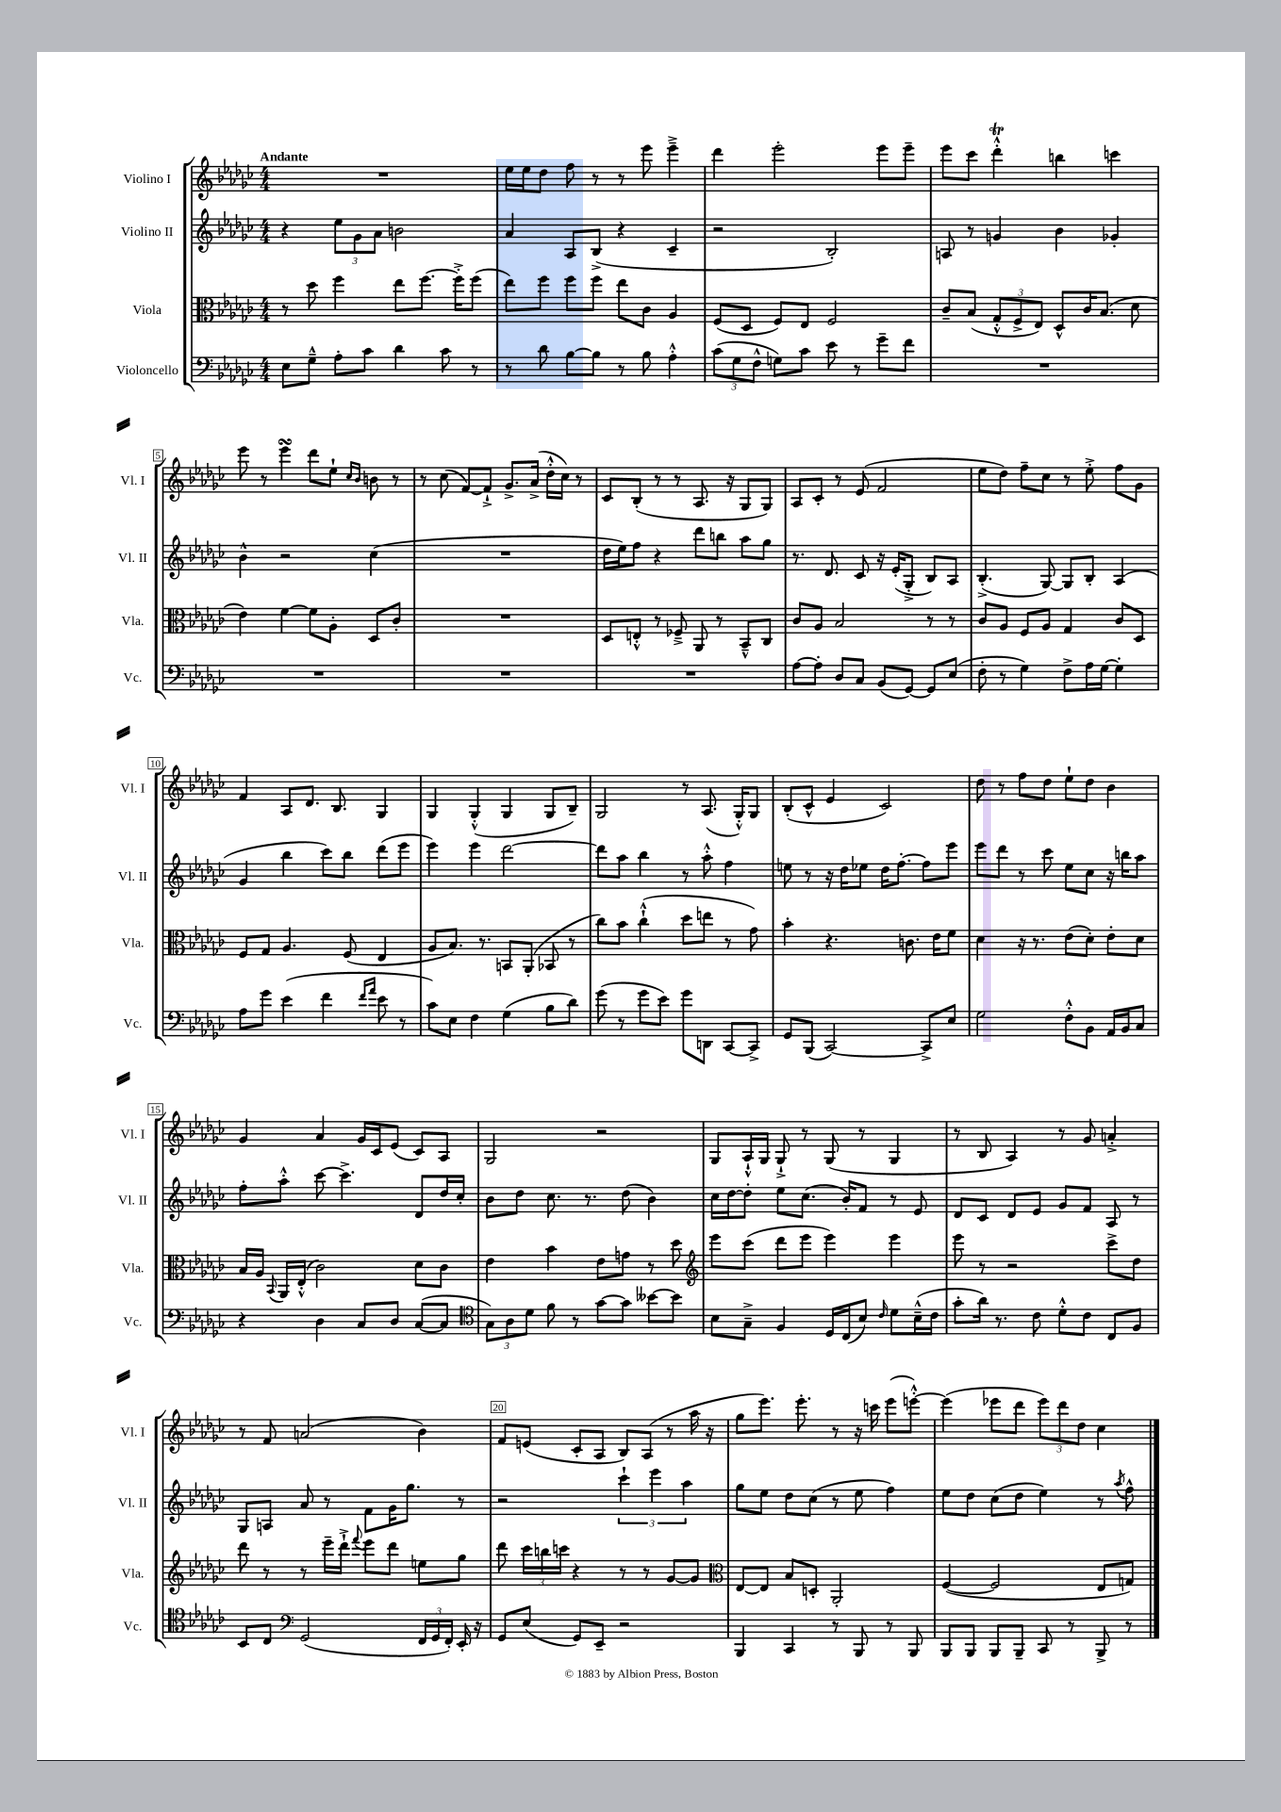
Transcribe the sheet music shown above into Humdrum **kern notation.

**kern	**kern	**kern	**kern
*staff4	*staff3	*staff2	*staff1
*clefF4	*clefC3	*clefG2	*clefG2
*k[b-e-a-d-g-c-]	*k[b-e-a-d-g-c-]	*k[b-e-a-d-g-c-]	*k[b-e-a-d-g-c-]
*M4/4	*M4/4	*M4/4	*M4/4
8E-	8r	4r	1r
8G-~^^	8dd-	.	.
8A-'	4ff	12ee-	.
.	.	12g-	.
8c-	.	.	.
.	.	12a-	.
4d-	8ee-	2b	.
.	[8.ff	.	.
8c-	.	.	.
.	16ff'^]	.	.
8r	(8ff	.	.
=	=	=	=
8r	8ee-)	4a-	16ee-
.	.	.	16ee-
8d-	8ff	.	8dd-
[8B-	8ff	8A-	8ff
8B-]	8ff	(8B-^	8r
8r	8ee-	4r	8r
8B-	8c-	.	8eee-
4A-'^^	4A-	4c-~	4eee-~^
=	=	=	=
(12c-	(8F	2r	4ddd-
12G-	.	.	.
.	8D-	.	.
12F^^	.	.	.
8G)	8F)	.	2eee-'
8c-	8E-	.	.
8e-	2F	2B-')	.
8r	.	.	.
8g-~	.	.	8eee-
8f	.	.	8eee-~
=	=	=	=
1r	8c-~	8A	8eee-
.	(8B-	8r	8ccc-
.	12G-'^^	4g	4ddd-'^^
.	12F^	.	.
.	12E-)	.	.
.	8D-^^	4b-	4bb
.	16c-	.	.
.	(8.B-	.	.
.	.	4g-'	4ccc
.	8d-	.	.
=	=	=	=
1r	4e-)	4b-^^	8eee-
.	.	.	8r
.	[4f	2r	4eee-
.	8f]	.	8ddd-
.	8A-'	.	8ee-`
.	.	.	16qqcc-
.	.	.	16qqb-
.	8D-	(4cc-	8b
.	8c-'	.	8r
=	=	=	=
1r	1r	1r	8r
.	.	.	(8cc-
.	.	.	[8f)
.	.	.	8f`^]
.	.	.	8.g-^
.	.	.	(16a-^
.	.	.	16dd-'^^
.	.	.	16cc-)
.	.	.	8r
=	=	=	=
1r	8D-	16dd-	8c-
.	.	16ee-)	.
.	8E'^^	8ff	(8B-'
.	8r	4r	8r
.	8F-~^	.	8r
.	8AA-	8ddd-	8.A-
.	8r	8bb	.
.	.	.	16r
.	8BB-~^^	8aa-	8G-
.	8C-	8gg-	8G-)
=	=	=	=
[8A-	8c-	8.r	8A-
8A-']	8A-	.	8c-'
.	.	8.d-	.
8D-	2B-	.	8r
8C-	.	8c-	(8e-
(8BB-	.	16r	2f
.	.	(16e-'	.
[8GG-)	.	8G-'^	.
8GG-]	8r	8B-)	.
(8E-	8r	8A-	.
=	=	=	=
8F'	8c-	(4.B-'^	8ee-
8r	8A-	.	8dd-)
4G-)	8F	.	8ff~
.	8A-	[8G-)	8cc-
8F^	4G-	8G-]	8r
16A-	.	8B-'	8ee-'^
[16G-	.	.	.
4G-']	8c-	(4A-	8ff
.	8D-	.	8g-
=	=	=	=
8A-	8F	4g-	4f
8g-	8G-	.	.
(4e-	4.A-	4bb-	8A-
.	.	.	8.d-
4f	.	8ccc-)	.
.	.	.	8.B-
.	(8F	8bb-	.
16qqf	.	.	.
16qqa-	.	.	.
8e-	4E-	(8ddd-	4G-
8r	.	8eee-	.
=	=	=	=
8c-)	8A-	4eee-)	4G-
8E-	8.B-)	.	.
4F	.	4eee-	(4G-'^^
.	8.r	.	.
(4G-	8BB	[2ddd-	4G-
.	(8AA-'	.	.
8B-	8BB-	.	8G-
8d-)	8r	.	8B-~)
=	=	=	=
(8g-	8cc-)	8ddd-]	2G-
8r	8b-	8aa-	.
8g-	(4cc-`^^	4bb-	.
8e-)	.	.	.
8g-	8dd-	8r	8r
8DD	8ee	8aa-'^^	(8.A-
[8CC-	8r	4ff	.
.	.	.	16G-'^^)
8CC-^]	8g-)	.	8G-
=	=	=	=
8GG-	4b-'	8ee	(8B-'
(8BBB-	.	8r	8c-^^
[2CC-)	4.r	16r	4e-
.	.	16dd-	.
.	.	8ee-	.
.	.	16dd-	2c-)
.	.	[8.ff'	.
.	8.c	.	.
8CC-^]	.	8ff]	.
.	16e-	.	.
8E-	8f	8eee-	.
=	=	=	=
2G-	4d-	8eee-	8dd-
.	.	8ddd-	8r
.	16r	8r	8ff
.	8.r	.	.
.	.	8ccc-	8dd-
8F'^^	(8e-	8ee-	8ee-`
8BB-	8d-')	8cc-	8dd-
16AA-	8e-'	16r	4b-
16BB-	.	16bb	.
8C-	8d-	8aa-	.
=	=	=	=
4r	16B-	8ff'	4g-
.	16A-	.	.
.	8qqBB-	.	.
.	16AA-	8aa-'^^	.
.	(16E-'^^	.	.
4D-	2c-)	[8ccc-	4a-
.	.	4.ccc-^]	.
8C-	.	.	16g-
.	.	.	16c-
8D-	.	.	(8e-
([8C-	8d-	8d-	8c-)
8C-]	8c-	16dd-	8A-
.	.	16cc-'	.
=	=	=	=
*clefC4	*	*	*
12G-)	4e-	8b-	2G-
12A-	.	.	.
.	.	8dd-	.
12d-	.	.	.
8f	4b-	8.cc-	.
8r	.	.	.
.	.	8.r	.
[8g-	8e-	.	2r
8g-]	8g	(8dd-	.
[8b--	8r	4b-)	.
8b--]	8dd-	.	.
=	=	=	=
*	*clefG2	*	*
8B-	8eee-	16cc-	8G-
.	.	[16dd-	.
8G-~^	(8ccc-	8dd-']	16A-`^^
.	.	.	16G-
4F	8ddd-	8ee-	8G-`^
.	8eee-	(8.cc-	8r
16D-	4eee-)	.	(8G-
(16C-	.	16b-')	.
8B-)	.	8f	8r
16qqc-	.	.	.
8d-	4eee-	8r	4G-
(16B-~^^	.	8e-	.
16c-	.	.	.
=	=	=	=
8g-'	8eee-	8d-	8r
16a-)	8r	8c-	8B-
8.r	.	.	.
.	2r	8d-	4A-)
8c-	.	8e-	.
8d-'^^	.	8g-	8r
8c-	.	8f	8g-
8C-	8ccc-^	8A-	4a'^
8F	8dd-	8r	.
=	=	=	=
8BB-	8ddd-	8G-	8r
8C-	8r	8A	8f
*clefF4	*	*	*
(2GG-	8r	8a-	(2a
.	16eee-~	8r	.
.	16ddd-`^	.	.
.	8qqfff	.	.
.	8eee-	8f	.
.	8ddd-	16g-	.
.	.	8.gg-	.
24FF	8ee	.	4b-)
24GG-	.	.	.
24FF')	.	.	.
16EE-'	8gg-	8r	.
16r	.	.	.
=	=	=	=
8GG-	8ddd-	2r	8f
(8E-	24ccc-	.	(8e
.	24bb	.	.
.	24ccc	.	.
8GG-)	4r	.	8c-'
8EE-~	.	.	8A-
2r	8r	6ccc-`	8B-)
.	8r	.	(8A-
.	.	6eee-	.
.	[8g-	.	8r
.	.	6aa-	.
.	8g-]	.	16aa-
.	.	.	16r
=	=	=	=
*	*clefC3	*	*
4BBB-	[8E-	8gg-	8gg-
.	8E-]	8ee-	8.eee-)
4CC-	8B-	8dd-	.
.	.	.	8.eee-'
.	8D'	(8cc-	.
8r	2AA-'	8r	8r
8BBB-	.	8ee-	16r
.	.	.	16ccc
8r	.	4ff)	(8eee-
8BBB-	.	.	[8eee'^^)
=	=	=	=
8BBB-	([4F	8ee-	(4eee]
8BBB-	.	8dd-	.
8BBB-	2F]	(8cc-	8eee-
8BBB-~	.	8dd-	8ddd-
8CC-	.	4ee-)	12eee-)
.	.	.	12ddd-
8r	.	.	.
.	.	.	12dd-
8BBB-^	8E-	8r	4cc-
.	.	8qaa-	.
8r	8G)	8ff^^	.
==	==	==	==
*-	*-	*-	*-
